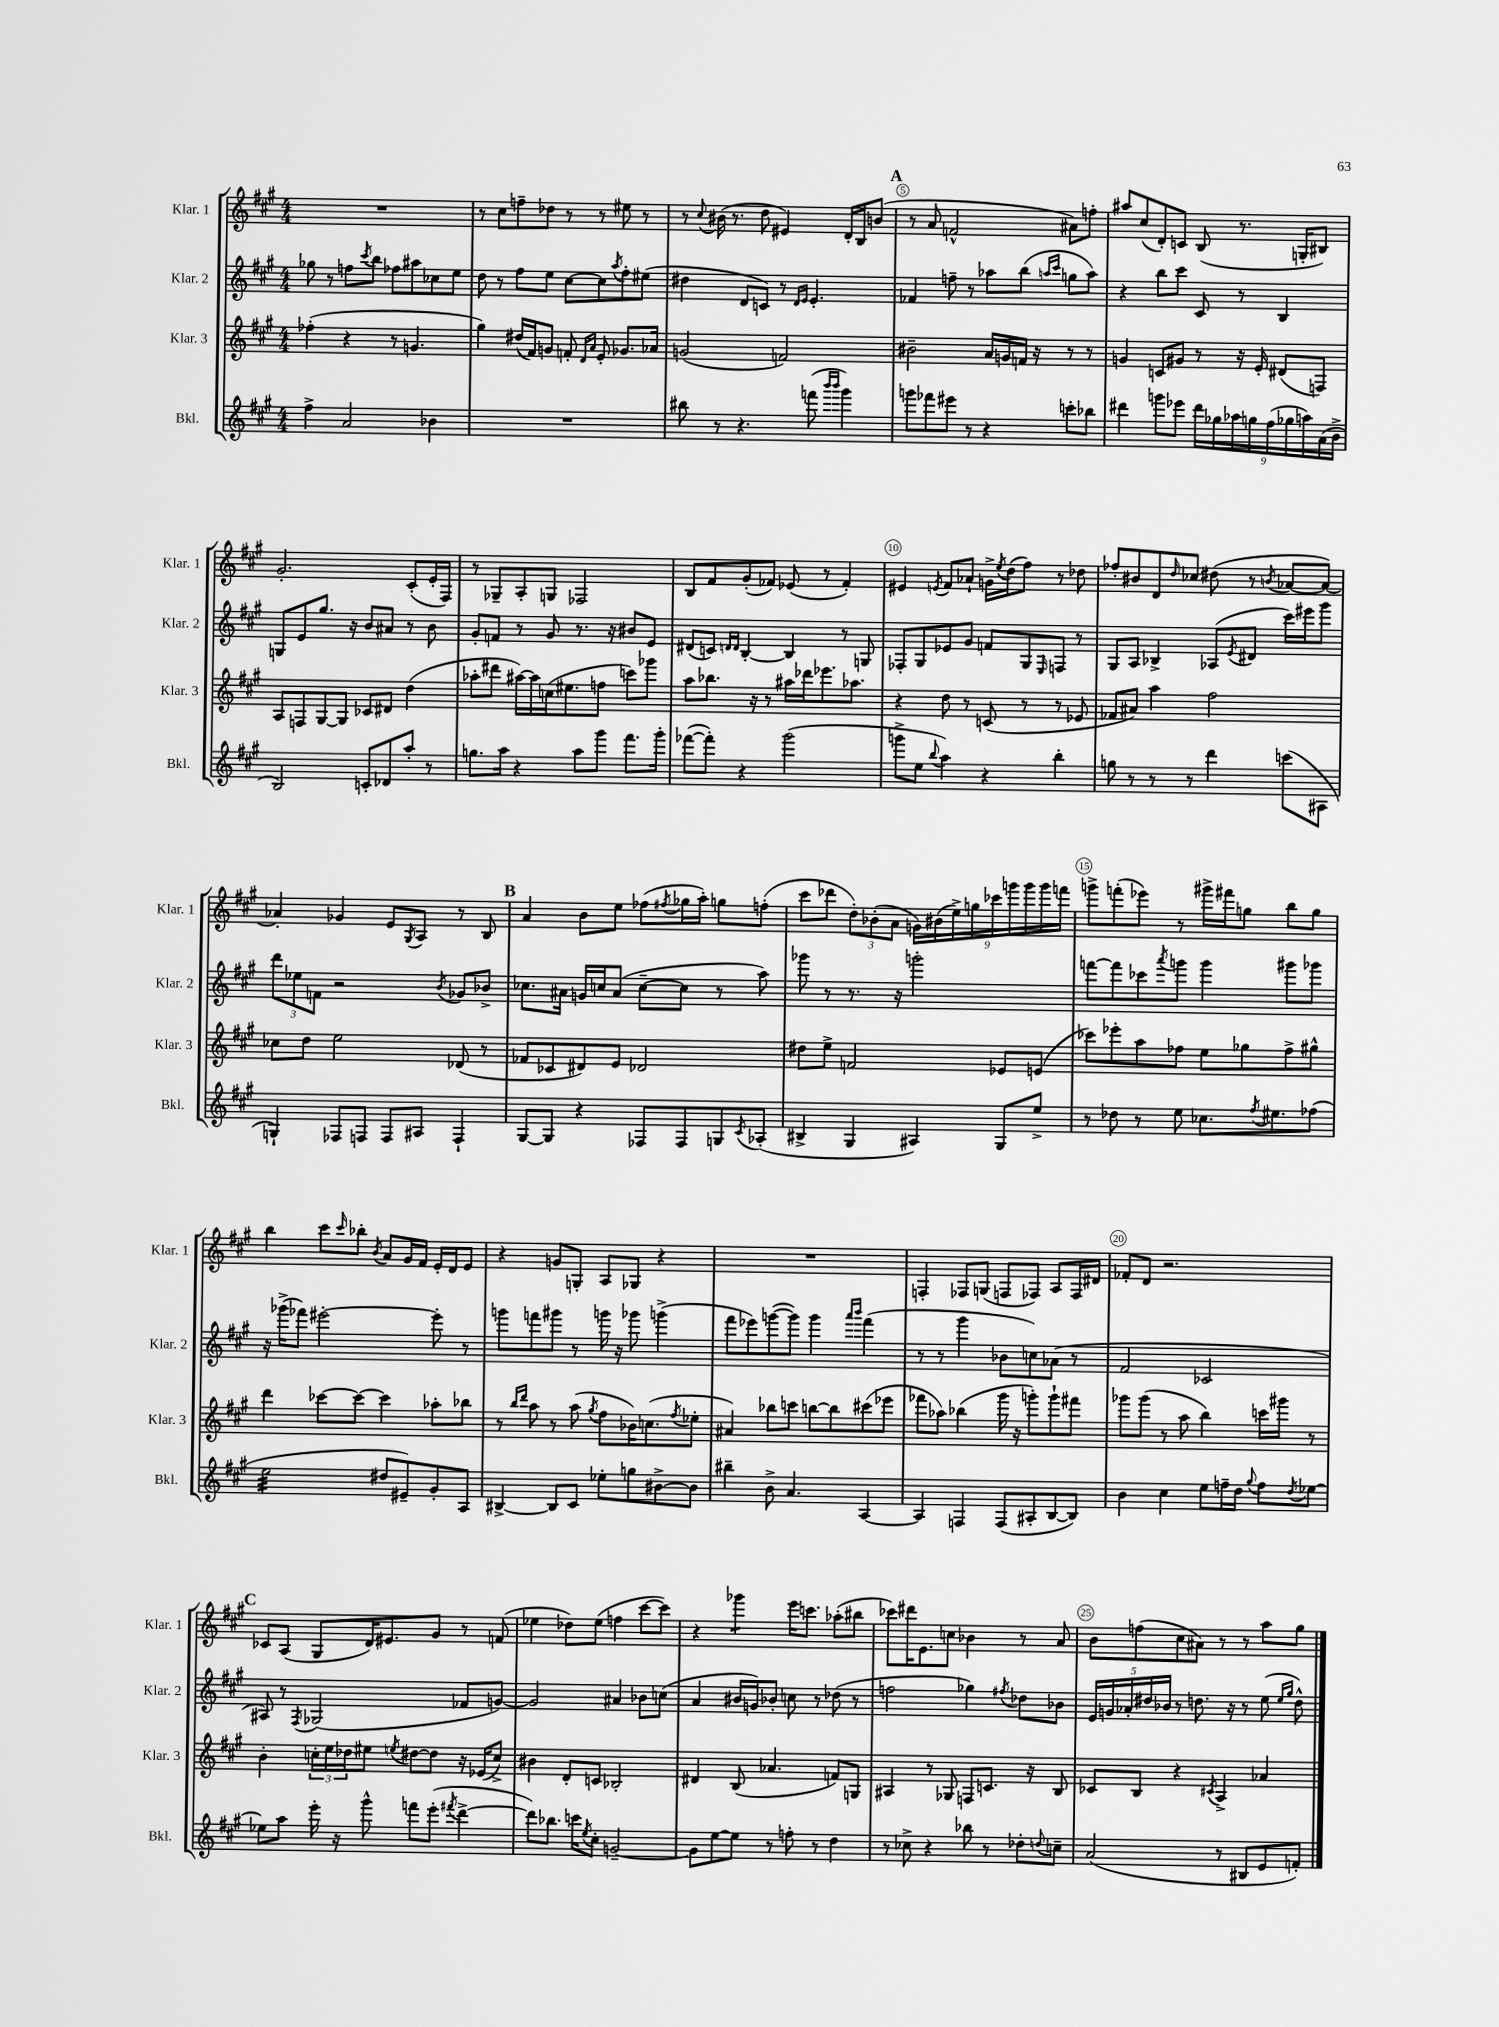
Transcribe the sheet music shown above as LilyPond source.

<<
\new StaffGroup <<
\new Staff = "s0" \with { instrumentName = "Klar. 1" shortInstrumentName = "Klar. 1" } {
    \clef treble \key a \major \numericTimeSignature \time 4/4
    R1 |
    r8 cis''8 f''8-- des''8 r8 r8 eis''8 r8 |
    r8 \appoggiatura { cis''8 } bis'16( r8. d''8 eis'4) d'16-. b16 b'8( |
    \mark \markup { \bold "A" } r8 a'8 f'2-^ ais'8) f''8-. |
    ais''8 cis''8( d'8-.) c'8 b8( r8. g16-. bis8) |
    gis'2.-. cis'8-.( e'16-. fis16) |
    r8 ges8-- a8-. g8 fes2 |
    b8 fis'8 gis'8-.( fes'8) ees'8( r8 fes'4-.) |
    eis'4 \acciaccatura { e'8 } fis'8 aes'8-! g'16-> \acciaccatura { e''8 } d''16( fis''8) r8 des''8 |
    fes''8-. bis'8 d'8 \grace { d''16 } ces''8 dis''8( r8 \acciaccatura { b'8 } aes'8~ aes'8~) |
    aes'4-. ges'4 e'8 \acciaccatura { gis8 } a8 r8 b8 |
    \mark \markup { \bold "B" } a'4 b'8 e''8 fes''8( \acciaccatura { fis''8 } ges''16 a''16-.) g''8 f''8-.( |
    cis'''8 des'''8 \tuplet 3/2 { d''8-.) bes'8-.( a'8 } \tuplet 9/8 { g'16) bis'16( e''16->) g''16 ces'''16 g'''16 g'''16 g'''16 f'''16 } |
    g'''8-> f'''8-.( ees'''8) r8 gis'''16-> fis'''16 g''8 b''8 g''8 |
    b''4 cis'''8 \grace { cis'''16 } bes''8-. \acciaccatura { b'8 } a'8 gis'16 fis'16 e'16-. d'16 e'8 |
    r4 g'8 g8-. a8 ges8 r4 |
    R1 |
    f4-. fes8 g8( f8 fes8) a8 fes16 dis'16 |
    fes'8-. d'8 r2. |
    \mark \markup { \bold "C" } ces'8 a8( gis8 d'16) eis'8. gis'8 r8 f'8( |
    ees''4 des''8) ees''8( f''4 cis'''8~ cis'''8) |
    r4 ges'''4:8 e'''16 c'''8. aes''8-.( bis''8 |
    ces'''8) dis'''16 e'8. c''8 bes'4 r8 a'8 |
    b'8 f''8( cis''8 ais'8) r8 r8 a''8 gis''8 \bar "|." |
}
\new Staff = "s1" \with { instrumentName = "Klar. 2" shortInstrumentName = "Klar. 2" } {
    \clef treble \key a \major \numericTimeSignature \time 4/4
    ges''8 r8 f''8 \acciaccatura { cis'''8 } b''8 fes''8 ais''8 ces''8 e''8 |
    d''8 r8 fis''8 e''8 cis''8~ cis''8 \acciaccatura { a''8 } fis''8-. eis''8( |
    dis''4 d'8 c'8) r8 \grace { d'16 e'16 } e'4.-. |
    \mark \markup { \bold "A" } fes'4 f''8-- r8 aes''8 b''8( \grace { a''16 cis'''16 } g''8 a''8) |
    r4 b''8 cis'''8 cis'8 r8 b4 |
    g8 e'8 gis''8. r16 b'8 ais'8 r8 b'8 |
    gis'8-. f'8 r8 gis'8 r8. r16 bis'8 e'8 |
    dis'8( c'8) \grace { d'16 d'16 } b4~-. b4 r8 g8 |
    fes8-. gis8 ees'8 gis'8 f'8 gis8 \grace { e16 } f8 r8 |
    gis8 a8 bes4-> aes8( \acciaccatura { e'8 } dis'8 cis'''16) eis'''16 gis'''8 |
    \tuplet 3/2 { d'''8 ees''8 f'8 } r2 \acciaccatura { b'8 } ges'8 bes'8-> |
    \mark \markup { \bold "B" } ces''8. ais'16 g'16 c''16 ais'8( c''8~-- c''8 r8 a''8) |
    ges'''8 r8 r8. r16 g'''2-. |
    f'''8~ f'''8 ces'''8 \acciaccatura { a'''8 } g'''8 g'''4 gis'''8 ges'''8 |
    r16 ges'''16->( fes'''8) eis'''2~-. eis'''8-. r8 |
    g'''8 f'''8 gis'''8 r8 g'''16 r16 ges'''8 g'''4->( |
    fis'''8 ees'''8) g'''8~( g'''8) g'''4 \grace { a'''16 b'''16 } fis'''4( |
    r8 r8 gis'''4 bes'8 c''8) aes'8( r8 |
    fis'2 ces'2 |
    \mark \markup { \bold "C" } ais8) r8 \acciaccatura { fis8 } ges2( fes'8 g'8~) |
    g'2 ais'4 bes'8 c''8( |
    a'4 bis'16 g'16) bes'8-. c''8 r8 des''8( r8 |
    f''2 ges''4) \acciaccatura { fis''8 } des''8 bes'8 |
    \tuplet 5/4 { e'16 g'16 aes'16-. dis''16 bes'16 } r8 d''8. r16 r8 e''8( \grace { e''16 gis''16 } d''8-^) \bar "|." |
}
\new Staff = "s2" \with { instrumentName = "Klar. 3" shortInstrumentName = "Klar. 3" } {
    \clef treble \key a \major \numericTimeSignature \time 4/4
    fes''4-.( r4 r8 g'4. |
    gis''4) dis''16( fis'16) g'8 f'8-. \grace { d'16 a'16 } e'8-. ges'8. aes'16 |
    g'2( f'2) |
    \mark \markup { \bold "A" } bis'2-- a'16 g'16 f'16 r16 r8 r8 |
    g'4 c'8 gis'8 r8 r16 e'16-. dis'8( f8) |
    a8 f8 gis8~ gis8 ces'8 dis'8 d''4( |
    aes''8-. dis'''8 ais''16~) ais''16 c''16( eis''8. f''8 c'''8) ges'''8 |
    a''8 bes''8. r16 r8 ais''16 des'''16 ees'''8. aes''8. |
    r4 d''8 r8 c'8( r8 r8 ees'8 |
    fes'8 ais'8) a''4 fis''2 |
    ces''8 d''8 e''2 des'8( r8 |
    \mark \markup { \bold "B" } fes'8 ces'8 dis'8) e'8 des'2 |
    dis''8 e''8-> f'2 ees'8 e'8( |
    ces'''8) ees'''8-. a''8 fes''8 e''8 ges''8 fes''8-> gis''8-^ |
    d'''4 ces'''8~ ces'''8~ ces'''4 aes''8-. bes''8 |
    r8 \grace { b''16 d'''16 } a''8 r8 a''8( \acciaccatura { gis''8 } fis''8 bes'16) c''8.( \acciaccatura { fis''8 } ees''8-. |
    ais'4) bes''8 c'''8 b''8~ b''8 cis'''8( ees'''8 |
    fes'''8 aes''8) bes''4( gis'''16 r16 g'''8-.) g'''8-! fis'''8 |
    ges'''8 ges'''8( r8 a''8 b''4) c'''16 gis'''16 r8 |
    \mark \markup { \bold "C" } b'4-. \tuplet 3/2 { c''16-. e''16 des''16 } eis''8 \acciaccatura { e''8 } dis''8~ dis''8 r16 ees'16( c''8->) |
    bis'4 d'8-. c'8 bes2-. |
    dis'4 b8( aes'4. f'8) g8 |
    ais4 r8 ges8 f8 c'8. r16 b8 |
    ces'8 b8 r4 \acciaccatura { cis'8 } a4-> aes'4 \bar "|." |
}
\new Staff = "s3" \with { instrumentName = "Bkl." shortInstrumentName = "Bkl." } {
    \clef treble \key a \major \numericTimeSignature \time 4/4
    fis''4-> a'2 bes'4 |
    R1 |
    bis''8 r8 r4. f'''8( \grace { b'''16 b'''16 } gis'''4) |
    \mark \markup { \bold "A" } g'''8 fes'''8 eis'''8 r8 r4 c'''8-. bes''8 |
    dis'''4 g'''8 ees'''8 \tuplet 9/8 { dis'''16 ges''16 aes''16 g''16 fis''16( ges''16 a''16) a'16( b'16-> } |
    b2) c'8-. des'8 a''8-. r8 |
    g''8. a''16 r4 a''8 gis'''8 fis'''8. gis'''16-. |
    fes'''8~( fes'''8-.) r4 gis'''2( |
    g'''8-> e''8 \appoggiatura { b''8 } a''4) r4 b''4-. |
    g''8 r8 r8 r8 d'''4 c'''8( ais8 |
    g4-!) fes8 f8 f8 ais8 f4-! |
    \mark \markup { \bold "B" } gis8~ gis8 r4 fes8 fes8 g8 \acciaccatura { cis'8 } aes8-.( |
    bis4-> gis4 ais4) gis8 e''8-> |
    r8 des''8 r8 e''8 ces''8. \acciaccatura { fis''8 } eis''8. fes''8( |
    e''2:32 dis''8 eis'8--) gis'8-. a8 |
    bis4~-> bis8 cis'8 ees''8-. g''8 bis'8~-> bis'8 |
    bis''4-- b'8-> a'4. a4~ |
    a4 f4 f8( ais8-. b8~ b8) |
    b'4 cis''4 e''8 f''16-- d''16 \appoggiatura { gis''8 } f''8 \acciaccatura { d''8 } ees''8~ |
    \mark \markup { \bold "C" } ees''8 a''8 e'''16-. r16 gis'''8-^ f'''8 e'''8-.( \acciaccatura { fis'''8 } d'''4~-> |
    d'''8) bes''8. c'''16 \acciaccatura { e''8 } cis''8-. g'2~-- |
    g'8 e''8~ e''8 r8 f''8-. r8 d''4 |
    r8 ces''8-> r4 bes''8 r8 des''8-. \appoggiatura { d''8 } c''8-- |
    a'2( r8 bis8 e'8 f'8-.) \bar "|." |
}
>>
>>
\layout { \context { \Score currentBarNumber = #2 \override BarNumber.break-visibility = ##(#f #t #t) barNumberVisibility = #(every-nth-bar-number-visible 5) \override BarNumber.stencil = #(make-stencil-circler 0.1 0.3 ly:text-interface::print) } }
